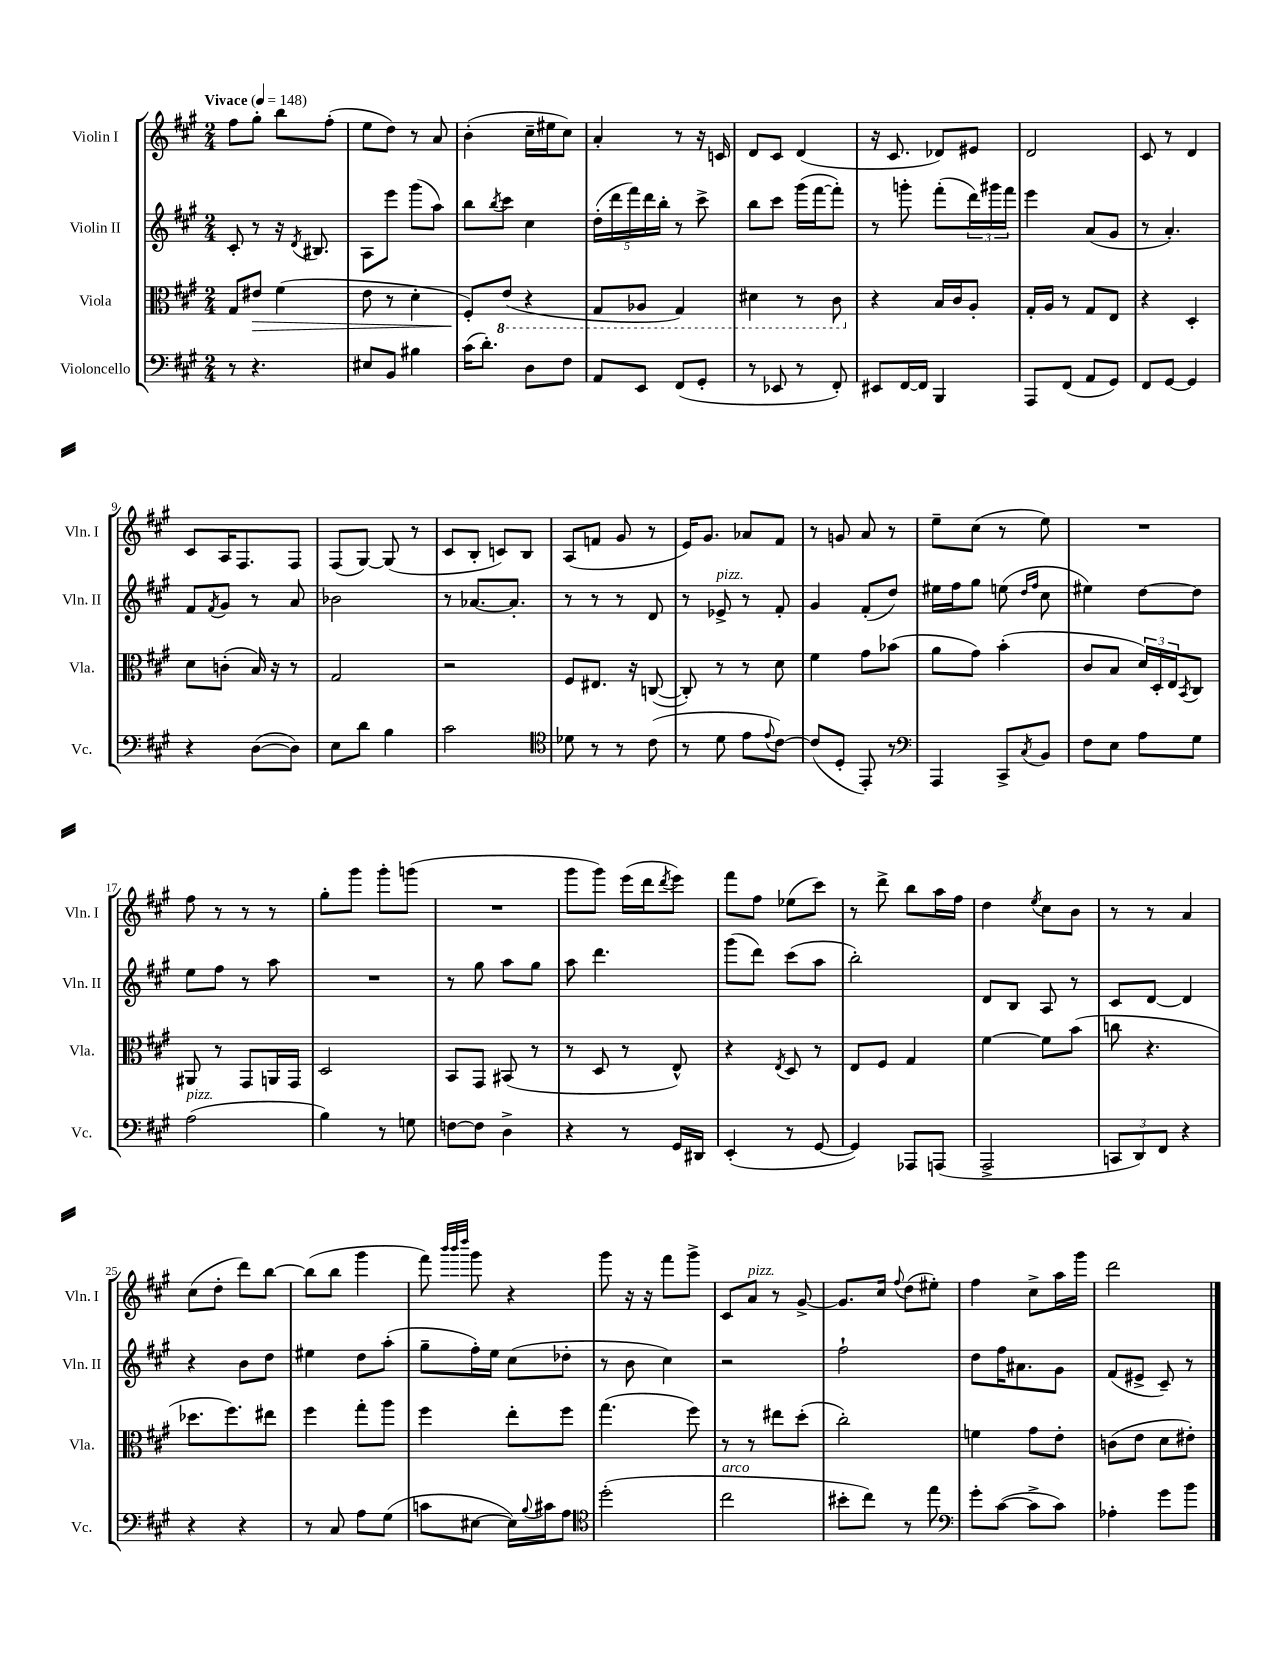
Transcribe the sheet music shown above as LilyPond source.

<<
\new StaffGroup <<
\new Staff = "s0" \with { instrumentName = "Violin I" shortInstrumentName = "Vln. I" } {
    \clef treble \key a \major \numericTimeSignature \time 2/4 \tempo "Vivace" 4 = 148
    fis''8 gis''8-. b''8 fis''8-.( |
    e''8 d''8) r8 a'8 |
    b'4-.( cis''16-- eis''16 cis''8) |
    a'4-. r8 r16 c'16 |
    d'8 cis'8 d'4( |
    r16 cis'8. des'8) eis'8 |
    d'2 |
    cis'8 r8 d'4 |
    cis'8 a16 fis8. fis8 |
    fis8( gis8~) gis8( r8 |
    cis'8 b8-. c'8) b8 |
    a8( f'8 gis'8 r8 |
    e'16) gis'8. aes'8 fis'8 |
    r8 g'8 a'8 r8 |
    e''8-- cis''8( r8 e''8) |
    R2 |
    fis''8 r8 r8 r8 |
    gis''8-. gis'''8 gis'''8-. g'''8( |
    R2 |
    gis'''8 gis'''8) e'''16( d'''16 \acciaccatura { d'''8 } e'''8) |
    fis'''8 fis''8 ees''8( cis'''8) |
    r8 d'''8-> b''8 a''16 fis''16 |
    d''4 \acciaccatura { e''8 } cis''8 b'8 |
    r8 r8 a'4 |
    cis''8( d''8-. d'''8) b''8~ |
    b''8( b''8 gis'''4 |
    fis'''8) \grace { b'''32 b'''32 d''''32 } gis'''8 r4 |
    gis'''8 r16 r16 fis'''8 gis'''8-> |
    cis'8 a'8^\markup { \italic "pizz." } r8 gis'8~-> |
    gis'8. cis''16 \appoggiatura { fis''8 } d''8( eis''8-.) |
    fis''4 cis''8-> a''16 gis'''16 |
    d'''2 \bar "|." |
}
\new Staff = "s1" \with { instrumentName = "Violin II" shortInstrumentName = "Vln. II" } {
    \clef treble \key a \major \numericTimeSignature \time 2/4
    cis'8-. r8 r16 \acciaccatura { d'8 } bis8. |
    a8 e'''8 gis'''8( a''8) |
    b''8 \acciaccatura { b''8 } cis'''8 cis''4 |
    \tuplet 5/4 { d''16-.( d'''16 fis'''16) d'''16 b''16-. } r8 cis'''8-> |
    b''8 cis'''8 gis'''16( fis'''16~ fis'''8-.) |
    r8 g'''8-. fis'''8-.( \tuplet 3/2 { d'''16) gis'''16 fis'''16 } |
    e'''4 a'8( gis'8 |
    r8 a'4.-.) |
    fis'8 \acciaccatura { fis'8 } gis'8 r8 a'8 |
    bes'2 |
    r8 aes'8.~ aes'8.-. |
    r8 r8 r8 d'8 |
    r8 ees'8->^\markup { \italic "pizz." } r8 fis'8-. |
    gis'4 fis'8-.( d''8) |
    eis''16 fis''16 gis''8 e''8( \grace { d''16 fis''16 } cis''8 |
    eis''4) d''8~ d''8 |
    e''8 fis''8 r8 a''8 |
    R2 |
    r8 gis''8 a''8 gis''8 |
    a''8 d'''4. |
    gis'''8( d'''8) cis'''8( a''8 |
    b''2-.) |
    d'8 b8 a8 r8 |
    cis'8 d'8~ d'4 |
    r4 b'8 d''8 |
    eis''4 d''8 a''8-.( |
    gis''8-- fis''16-.) e''16 cis''8( des''8-. |
    r8 b'8 cis''4) |
    r2 |
    fis''2-! |
    d''8 fis''16 ais'8. gis'8 |
    fis'8( eis'8-> cis'8--) r8 \bar "|." |
}
\new Staff = "s2" \with { instrumentName = "Viola" shortInstrumentName = "Vla." } {
    \clef alto \key a \major \numericTimeSignature \time 2/4
    gis8 eis'8\> fis'4( |
    e'8 r8 d'4-. |
    fis8-.\!) \ottava #-1 e8( r4 |
    gis,8 aes,8 gis,4) |
    dis4 r8 cis8 \ottava #0 |
    r4 b16 cis'16 a8-. |
    gis16-. a16 r8 gis8 e8 |
    r4 d4-. |
    d'8 c'8-.( b16) r16 r8 |
    gis2 |
    r2 |
    fis8 eis8. r16 c8~( |
    c8-.) r8 r8 d'8 |
    fis'4 gis'8 bes'8( |
    a'8 gis'8) b'4-.( |
    cis'8 b8 \tuplet 3/2 { d'16) d16-. e16 } \acciaccatura { b,8 } cis8 |
    ais,8 r8 gis,8 a,16 gis,16 |
    d2 |
    b,8 gis,8 bis,8( r8 |
    r8 d8 r8 e8-^) |
    r4 \acciaccatura { e8 } d8 r8 |
    e8 fis8 gis4 |
    fis'4~ fis'8 b'8( |
    c''8 r4. |
    des''8. fis''8.) eis''8 |
    fis''4 gis''8-. a''8 |
    fis''4 e''8-. fis''8 |
    gis''4.( fis''8) |
    r8 r8 eis''8 d''8-.( |
    cis''2-.) |
    f'4 gis'8 e'8-. |
    c'8( e'8 d'8 eis'8-.) \bar "|." |
}
\new Staff = "s3" \with { instrumentName = "Violoncello" shortInstrumentName = "Vc." } {
    \clef bass \key a \major \numericTimeSignature \time 2/4
    r8 r4. |
    eis8 b,8 bis4 |
    cis'16( d'8.-.) d8 fis8 |
    a,8 e,8 fis,8( gis,8-. |
    r8 ees,8 r8 fis,8-.) |
    eis,8 fis,16~ fis,16 b,,4 |
    a,,8 fis,8( a,8 gis,8) |
    fis,8 gis,8~ gis,4 |
    r4 d8~( d8) |
    e8 d'8 b4 |
    cis'2 |
    \clef tenor des'8 r8 r8 cis'8( |
    r8 d'8 e'8 \appoggiatura { e'8 } cis'8~) |
    cis'8( d8-. e,8-.) r8 |
    \clef bass a,,4 cis,8-> \acciaccatura { cis8 } b,8 |
    fis8 e8 a8 gis8 |
    a2^\markup { \italic "pizz." }( |
    b4) r8 g8 |
    f8~ f8 d4-> |
    r4 r8 gis,16 dis,16 |
    e,4-.( r8 gis,8~ |
    gis,4) aes,,8 a,,8( |
    a,,2-> |
    \tuplet 3/2 { c,8 d,8) fis,8 } r4 |
    r4 r4 |
    r8 cis8 a8 gis8( |
    c'8 eis8~ eis16) \appoggiatura { b8 } cis'16 a8 |
    \clef tenor d''2-.( |
    cis''2^\markup { \italic "arco" } |
    bis'8-. cis''8) r8 e''8 |
    \clef bass gis'8-. cis'8~( cis'8-> cis'8) |
    aes4-. gis'8 b'8 \bar "|." |
}
>>
>>
